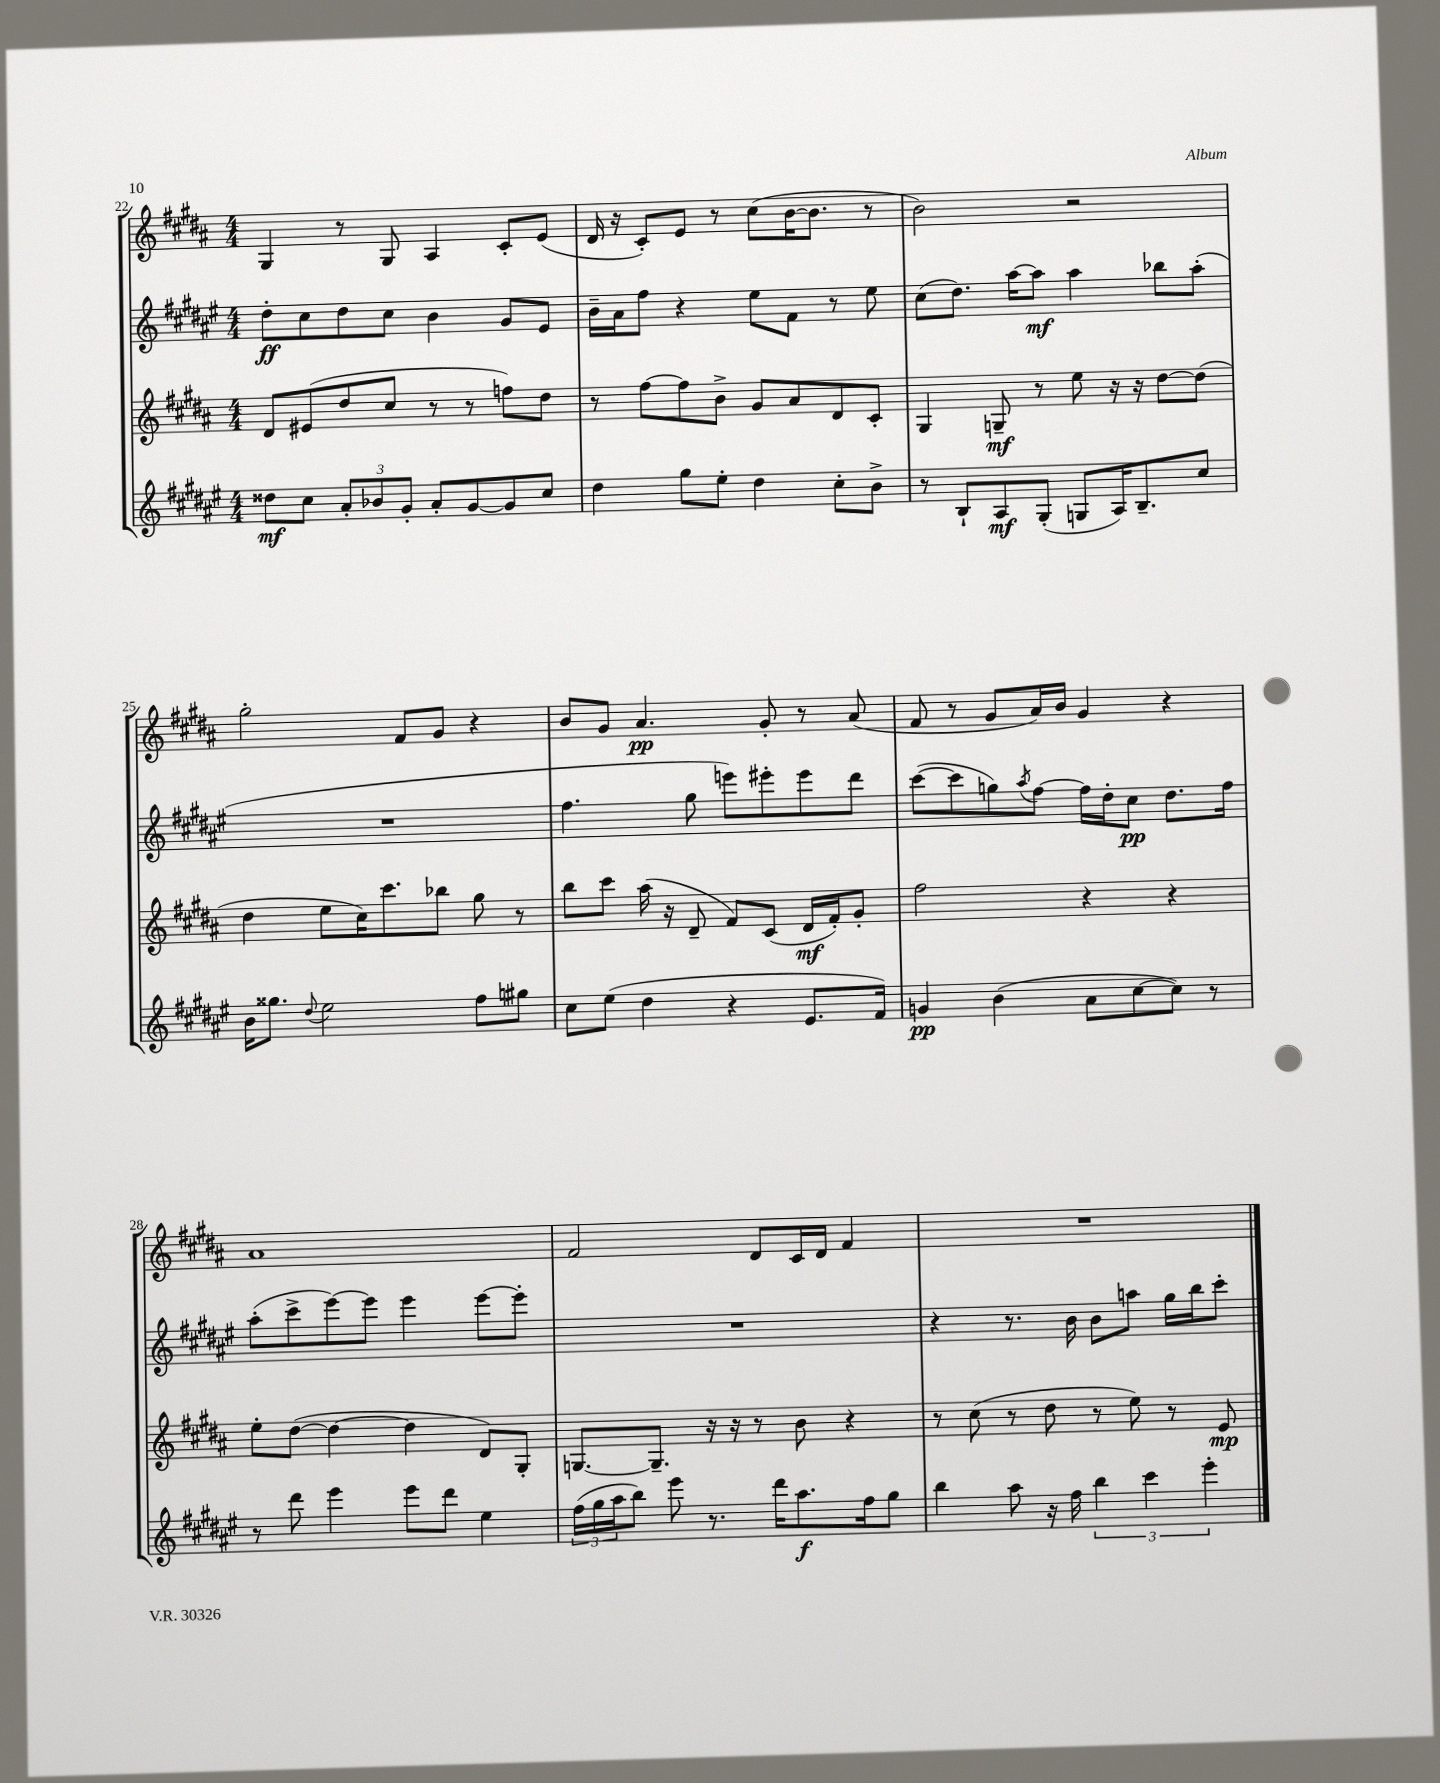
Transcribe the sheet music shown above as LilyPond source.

<<
\new StaffGroup <<
\new Staff = "s0" {
    \clef treble \key b \major \numericTimeSignature \time 4/4
    gis4 r8 gis8 ais4 cis'8-. e'8( |
    dis'16 r16 cis'8-.) e'8 r8 cis''8( b'16~ b'8. r8 |
    b'2) r2 |
    gis''2-. fis'8 gis'8 r4 |
    b'8 gis'8 ais'4.\pp gis'8-. r8 ais'8( |
    fis'8 r8 gis'8 ais'16) b'16 gis'4 r4 |
    ais'1 |
    fis'2 dis'8 cis'16 dis'16 fis'4 |
    R1 \bar "|." |
}
\new Staff = "s1" {
    \clef treble \key fis \major \numericTimeSignature \time 4/4
    dis''8-.\ff cis''8 dis''8 cis''8 b'4 gis'8 eis'8 |
    b'16-- ais'16 fis''8 r4 eis''8 fis'8 r8 eis''8 |
    cis''8( dis''8.) ais''16~ ais''8\mf ais''4 bes''8 ais''8-.( |
    R1 |
    fis''4. gis''8 e'''8) eis'''8-. eis'''8 dis'''8 |
    cis'''8~( cis'''8 g''8) \acciaccatura { ais''8 } fis''8~ fis''16 dis''16-. cis''8\pp dis''8. fis''16 |
    ais''8-.( cis'''8-> eis'''8~) eis'''8 eis'''4 eis'''8~ eis'''8-. |
    R1 |
    r4 r8. b'16 b'8 a''8 gis''16 b''16 cis'''8-. \bar "|." |
}
\new Staff = "s2" {
    \clef treble \key b \major \numericTimeSignature \time 4/4
    dis'8 eis'8( dis''8 cis''8 r8 r8 f''8) dis''8 |
    r8 fis''8~ fis''8 b'8-> gis'8 ais'8 dis'8 cis'8-. |
    gis4 g8--\mf r8 e''8 r16 r16 dis''8~ dis''8( |
    dis''4 e''8 cis''16) cis'''8. bes''8 gis''8 r8 |
    b''8 cis'''8 ais''16( r16 dis'8-- fis'8) cis'8( dis'16\mf fis'16-.) gis'8-. |
    fis''2 r4 r4 |
    e''8-. dis''8~( dis''4~ dis''4 dis'8) gis8-. |
    g8.~ g8.-- r16 r16 r8 b'8 r4 |
    r8 cis''8( r8 dis''8 r8 e''8) r8 e'8\mp \bar "|." |
}
\new Staff = "s3" {
    \clef treble \key fis \major \numericTimeSignature \time 4/4
    disis''8\mf cis''8 \tuplet 3/2 { ais'8-. bes'8 gis'8-. } ais'8-. gis'8~ gis'8 cis''8 |
    dis''4 gis''8 eis''8-. dis''4 cis''8-. b'8-> |
    r8 b8-! ais8\mf gis8-.( g8 ais16) b8.-- cis''8 |
    b'16 gisis''8. \appoggiatura { dis''8 } eis''2 fis''8 gis''8 |
    cis''8 eis''8( dis''4 r4 eis'8. fis'16) |
    g'4\pp b'4( ais'8 cis''8~ cis''8) r8 |
    r8 dis'''8 eis'''4 eis'''8 dis'''8 eis''4 |
    \tuplet 3/2 { fis''16( gis''16 ais''16 } b''8) eis'''8 r8. dis'''16 ais''8.\f fis''16 gis''8 |
    b''4 ais''8 r16 fis''16 \tuplet 3/2 { b''4 cis'''4 eis'''4-. } \bar "|." |
}
>>
>>
\layout { \context { \Score currentBarNumber = #22 } }
